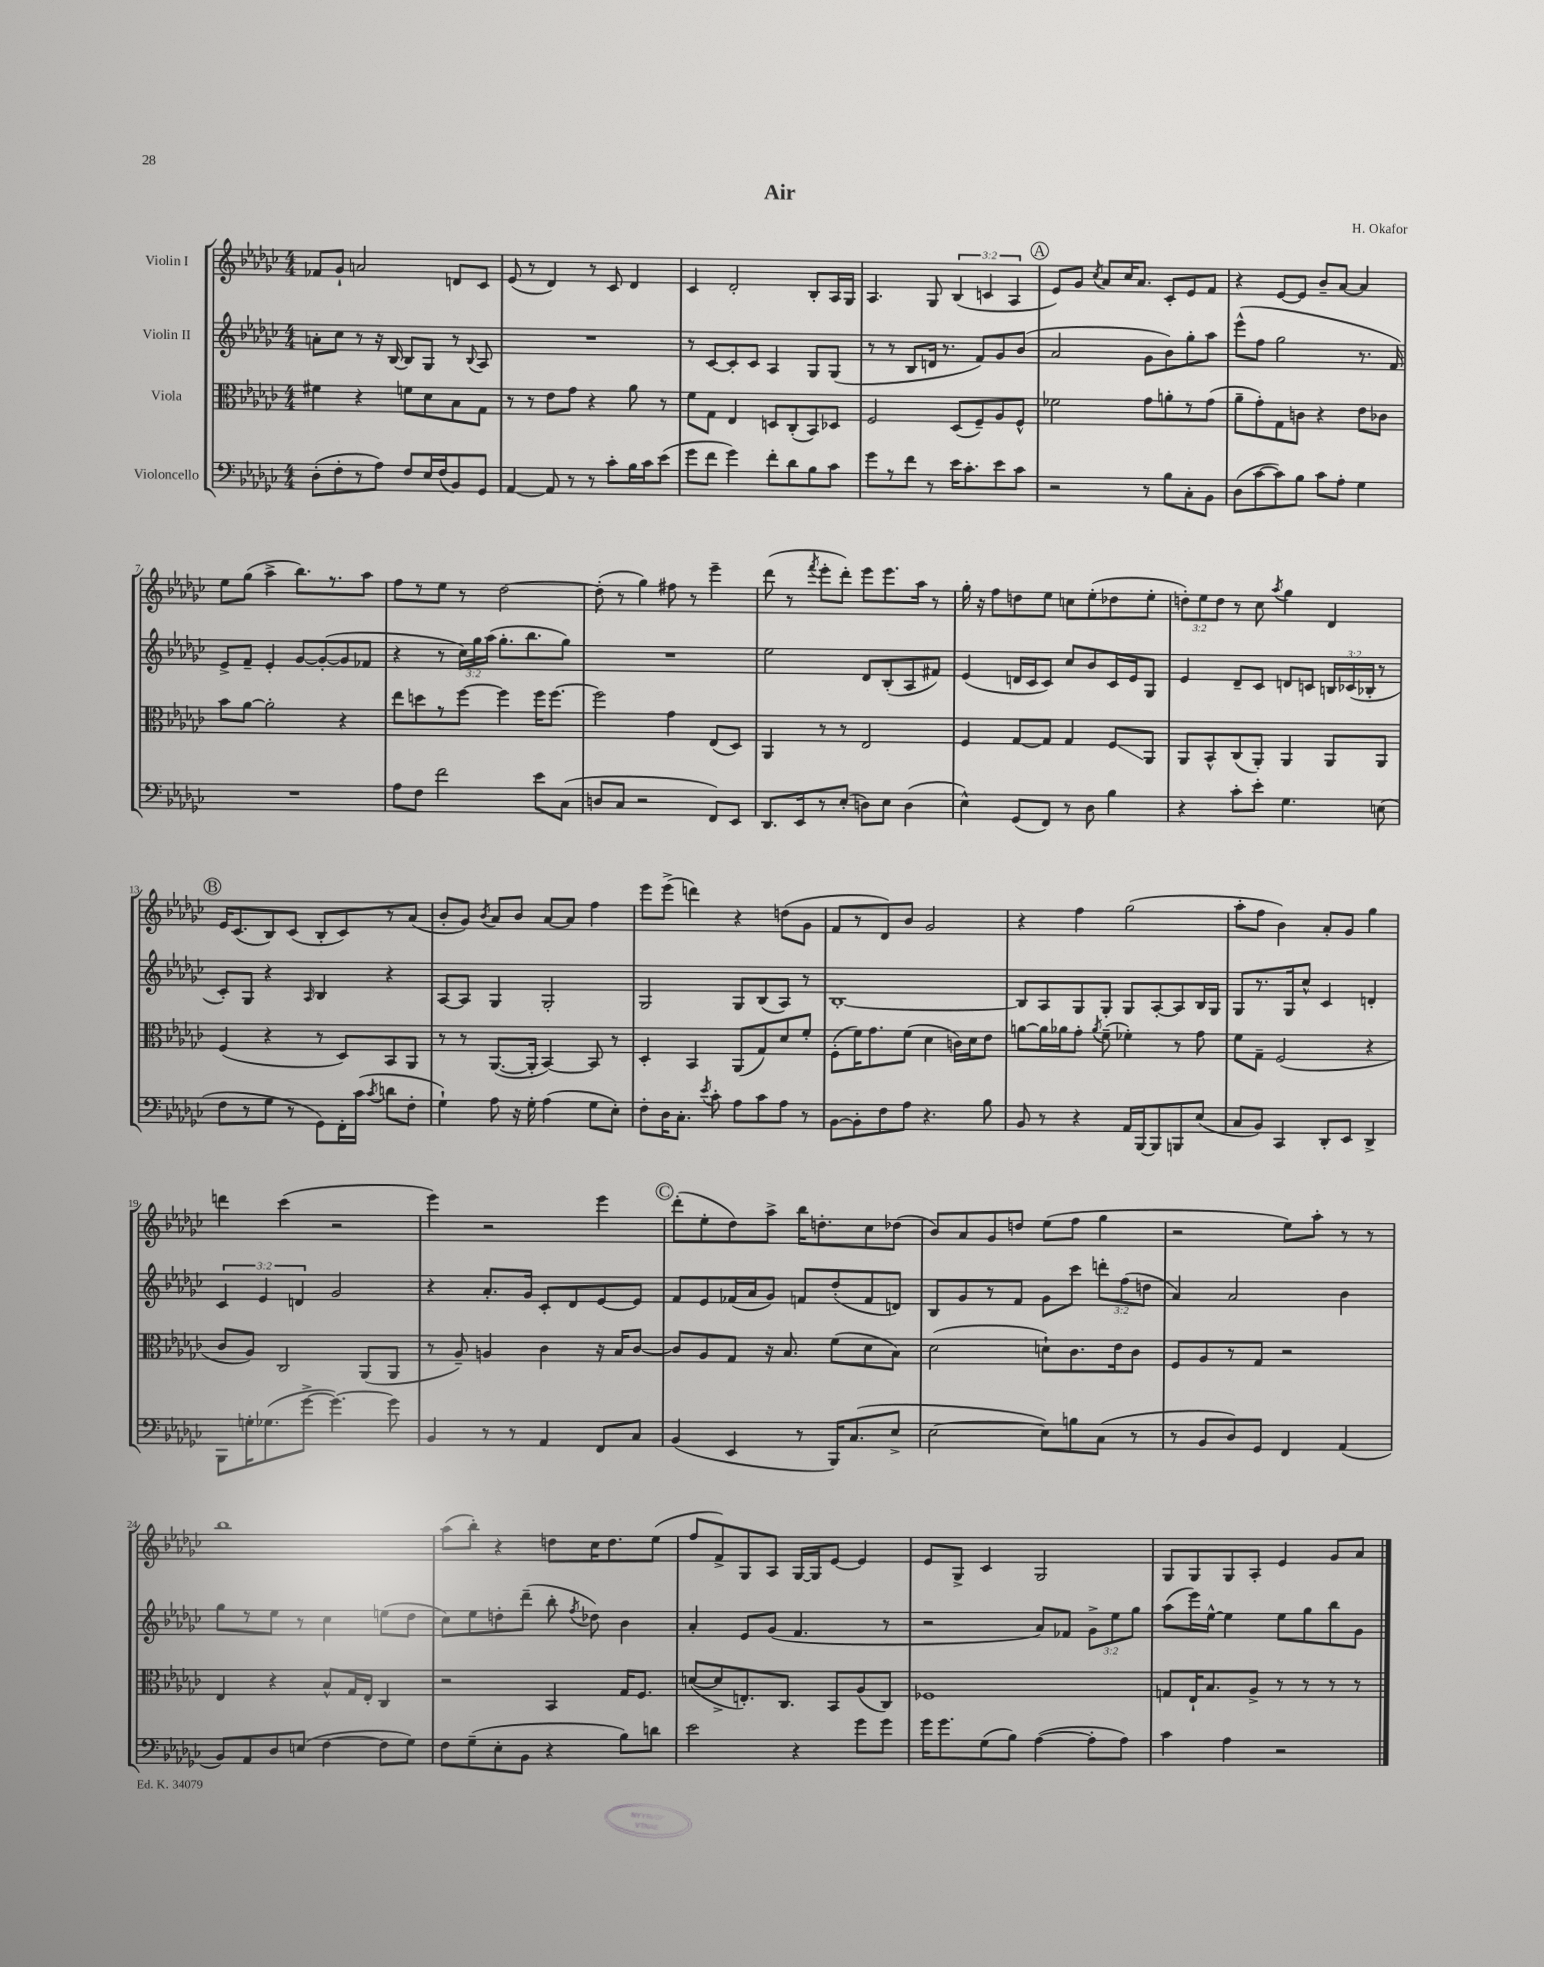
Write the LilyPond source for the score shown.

\header { title = "Air" composer = "H. Okafor" }
<<
\new StaffGroup <<
\new Staff = "s0" \with { instrumentName = "Violin I" } {
    \clef treble \key ges \major \numericTimeSignature \time 4/4 \override Staff.TupletNumber.text = #tuplet-number::calc-fraction-text
    \autoBeamOff fes'8[ ges'8]-! a'2 d'8[ ces'8] |
    ees'8( r8 des'4) r8 ces'8 des'4 |
    ces'4 des'2-. bes8[-. aes16 ges16] |
    aes4. ges8 \tuplet 3/2 { bes4( c'4 aes4 } |
    \mark \markup { \circle "A" } ees'8[) ges'8] \acciaccatura { ces''8 } aes'8[ ces''16 aes'8.] ces'8[-. ees'8 f'8] |
    r4 ees'8[~ ees'8] bes'8[-- aes'8]~ aes'4 |
    ees''8[ ges''8]( aes''4-> bes''8.[) r8. aes''8] |
    f''8[ r8 ees''8] r8 des''2~ |
    des''8-.( r8 ges''4) fis''8 r8 ees'''4-- |
    des'''8( r8 \acciaccatura { f'''8 } ees'''8[-. des'''8]-.) ees'''8[ ees'''8. aes''16] r8 |
    ges''16-. r16 f''8[ d''8 ees''8] c''8[ ees''8-.( des''8 ees''8]-. |
    \tuplet 3/2 { d''8[-.) ees''8 d''8] } r8 ces''8 \acciaccatura { aes''8 } ges''4 des'4 |
    \mark \markup { \circle "B" } ees'16[ ces'8.( bes8) ces'8]( bes8[-. ces'8) r8 aes'8]( |
    bes'8[-. ges'8]) \acciaccatura { bes'8 } aes'8[ bes'8] aes'8[~ aes'8] f''4 |
    ees'''8[ ees'''8]->( d'''4) r4 d''8[( ges'8] |
    f'8[ r8 des'8) bes'8] ges'2 |
    r4 f''4 ges''2( |
    aes''8[-. f''8] bes'4) aes'8[-. ges'8] ges''4 |
    d'''4 ces'''4( r2 |
    ees'''4) r2 ees'''4 |
    \mark \markup { \circle "C" } des'''8[-.( ees''8-. des''8) aes''8]-> bes''16[ d''8.-. ces''8 des''8]( |
    bes'8[) aes'8 ges'8 d''8] ees''8[( f''8] ges''4 |
    r2 ees''8[) aes''8]-. r8 r8 |
    bes''1 |
    aes''8[( bes''8]-.) r4 d''8[ ces''16 d''8. ees''8]( |
    f''8[ f'8->) ges8 aes8] ges16[~ ges16 ees'8]~ ees'4 |
    ees'8[ ges8]-> ces'4 ges2 |
    ges8[ ges8 ges8 aes8]-. ees'4 ges'8[ aes'8] \bar "|." |
}
\new Staff = "s1" \with { instrumentName = "Violin II" } {
    \clef treble \key ges \major \numericTimeSignature \time 4/4 \override Staff.TupletNumber.text = #tuplet-number::calc-fraction-text
    \autoBeamOff a'8[-. ces''8] r8 r16 bes16~ bes8[ ges8] r8 \appoggiatura { bes8 } aes8 |
    R1 |
    r8 ces'8[~ ces'8-. ces'8] aes4 ges8[ ges8]( |
    r8 r8 bes8[ d'16] r8. f'8[) ges'8 bes'8]( |
    \mark \markup { \circle "A" } aes'2 ges'8[ bes'8) ges''8-. aes''8] |
    ees'''8[-^( f''8] ges''2 r8. f'16) |
    ees'8[-> f'8]-- ees'4-. ges'8[~ ges'8~-.( ges'8 fes'8] |
    r4 r8 \tuplet 3/2 { ces''16[) ges''16 aes''16]( } ges''8.[-. bes''8. ges''8]) |
    R1 |
    ees''2 des'8[ bes8-.( aes8 fis'8]) |
    ees'4( d'16[ ces'16 ces'8]) ces''8[ bes'8 ces'16 ees'16 ges8] |
    ees'4 des'8[-- ces'8] d'8[ c'8] \tuplet 3/2 { b16[ ces'16( bes16]-. } r8 |
    \mark \markup { \circle "B" } ces'8[-.) ges8] r4 \grace { aes16 } bes4 r4 |
    aes8[~ aes8] ges4 ges2-. |
    ges2 ges8[ bes8( aes8]) r8 |
    bes1~-. |
    bes8[ aes8 ges8 ges8]-. ges8[ aes8~-. aes8 bes16 ges16] |
    ges8[ r8. ges16 ces''8]-^ ces'4 d'4-. |
    \tuplet 3/2 { ces'4 ees'4 d'4 } ges'2 |
    r4 aes'8.[-. ges'16] ces'8[-. des'8 ees'8~ ees'8] |
    \mark \markup { \circle "C" } f'8[ ees'8 fes'16( aes'16 ges'8]) f'8[ des''8-.( f'8 d'8]) |
    bes8[ ges'8 r8 f'8] ges'8[ ces'''8] \tuplet 3/2 { d'''8[-. f''8( d''8] } |
    aes'4) aes'2 bes'4 |
    ges''8[ r8 ees''8] r8 ces''4 e''8[( des''8] |
    ces''8[) ees''8 d''8-. des'''8]--( bes''8-. \acciaccatura { f''8 } des''8) bes'4 |
    aes'4-. ees'8[ ges'8]( f'4. r8 |
    r2 aes'8[) fes'8] \tuplet 3/2 { ges'8[-> ees''8 ges''8] } |
    aes''8[( ees'''16) ees''16]~-^ ees''4 ees''8[ ges''8 bes''8 ges'8] \bar "|." |
}
\new Staff = "s2" \with { instrumentName = "Viola" } {
    \clef alto \key ges \major \numericTimeSignature \time 4/4
    \autoBeamOff fis'4 r4 f'8[ des'8 bes8 ges8] |
    r8 r8 ees'8[ ges'8] r4 aes'8 r8 |
    f'8[ ges8] ees4 d8[ ces8-.( bes,8) des8] |
    f2 des8[( f8--) aes8 f8]-^ |
    \mark \markup { \circle "A" } fes'2 ges'8[ a'8-. r8 ges'8]( |
    aes'8[-- ges'8-.) ges8 c'8] r4 ees'8[ ces'8] |
    bes'8[ aes'8]~ aes'2-. r4 |
    ees''8[ d''8 r8 f''8]~ f''4 f''16[ f''8.]~ |
    f''2 ges'4 ees8[( des8]) |
    aes,4 r8 r8 ees2 |
    f4 ges8[~ ges8] ges4 f8[\glissando aes,8] |
    aes,8[ bes,8-^ ces8( aes,8]-.) aes,4 aes,8[ aes,8] |
    \mark \markup { \circle "B" } f4( r4 r8 des8[) bes,8 aes,8] |
    r8 r8 aes,8.[~( aes,16]-. bes,4~) bes,8 r8 |
    des4-. bes,4 aes,8[( ges8) des'8 f'8]-. |
    f8[-.( f'16) ges'8. f'8]( des'4 c'16[) des'16 ees'8] |
    a'8[~ a'16 aes'16 ges'8]-. \acciaccatura { aes'8 } f'8--( fes'4-.) r8 ges'8 |
    f'8[ ges8]-- f2( r4 |
    ces'8[ aes8]) ces2 aes,8[( aes,8] |
    r8 aes8--) a4 ces'4 r16 bes16[ ces'8]~ |
    \mark \markup { \circle "C" } ces'8[ aes8 ges8] r16 bes8. f'8[( des'8 bes8]) |
    des'2( d'8[-!) ces'8. ees'16 ces'8] |
    f8[ aes8 r8 ges8] r2 |
    ees4 r4 bes8[-^ ges16 ees16]-. ces4 |
    r2 bes,4 ges16[ f8.] |
    d'8[~( d'8-> e8.-.) ces8.] bes,8[ aes8( ces8]) |
    fes1 |
    g8[ ees16-! bes8. aes8]-> r8 r8 r8 r8 \bar "|." |
}
\new Staff = "s3" \with { instrumentName = "Violoncello" } {
    \clef bass \key ges \major \numericTimeSignature \time 4/4
    \autoBeamOff des8[-.( f8-. r8 aes8]) f8[ ees16 f16( bes,8) ges,8] |
    aes,4~ aes,8 r8 r8 ces'8[-. bes16 ces'16 ees'8]( |
    ges'8[ f'8] ges'4) f'8[-. des'8 bes8 ces'8] |
    ges'8[ r8 f'8] r8 ees'16[ ces'8.-. ees'8 ces'8] |
    \mark \markup { \circle "A" } r2 r8 bes8[ ces8-. bes,8] |
    des8[( ces'8~ ces'8) bes8] ces'8[ aes8]-. ges4 |
    R1 |
    aes8[ f8] f'2 ees'8[ ces8]( |
    d8[ ces8] r2 f,8[) ees,8] |
    des,8.[ ees,16 r8 ees8]-.( d8[) ees8] d4( |
    ees4-^) ges,8[( f,8]) r8 des8 bes4 |
    r4 ces'8[-. ees'8]-. ges4. e8( |
    \mark \markup { \circle "B" } f8[ r8 ges8] r8 ges,8[) f,16-. ces'16]( \acciaccatura { ces'8 } d'8[ f8]-. |
    ges4-!) aes8 r16 ges16-. aes4( ges8[ ees8]-.) |
    f8[-. des16 ces8.]-. \acciaccatura { ees'8 } ces'8-. aes8[ ces'8 aes8] r8 |
    bes,8[~ bes,8-. f8 aes8] r4. bes8 |
    bes,8 r8 r4 aes,16[ bes,,16~ bes,,8 b,,8 ees8]( |
    ces8[ bes,8]) ces,4 des,8[-. ees,8] des,4-> |
    bes,,8[ g16-. ges8.( ges'8]~-> ges'4.~) ges'8 |
    bes,4 r8 r8 aes,4 f,8[ ces8] |
    \mark \markup { \circle "C" } bes,4( ees,4 r8 bes,,16[) ces8.( ees8]-> |
    ees2~ ees8[) b8 ces8]( r8 |
    r8 bes,8[ des8) ges,8] f,4 aes,4( |
    bes,8[) aes,8 des8 e8]( f4~ f8[ ges8]) |
    f8[ ges8--( ees8-. bes,8] r4 bes8[) d'8] |
    ees'2 r4 ges'8[ ges'8] |
    ges'16[ ges'8. ges8( bes8]) aes4~( aes8[-. aes8]) |
    ces'4 aes4 r2 \bar "|." |
}
>>
>>
